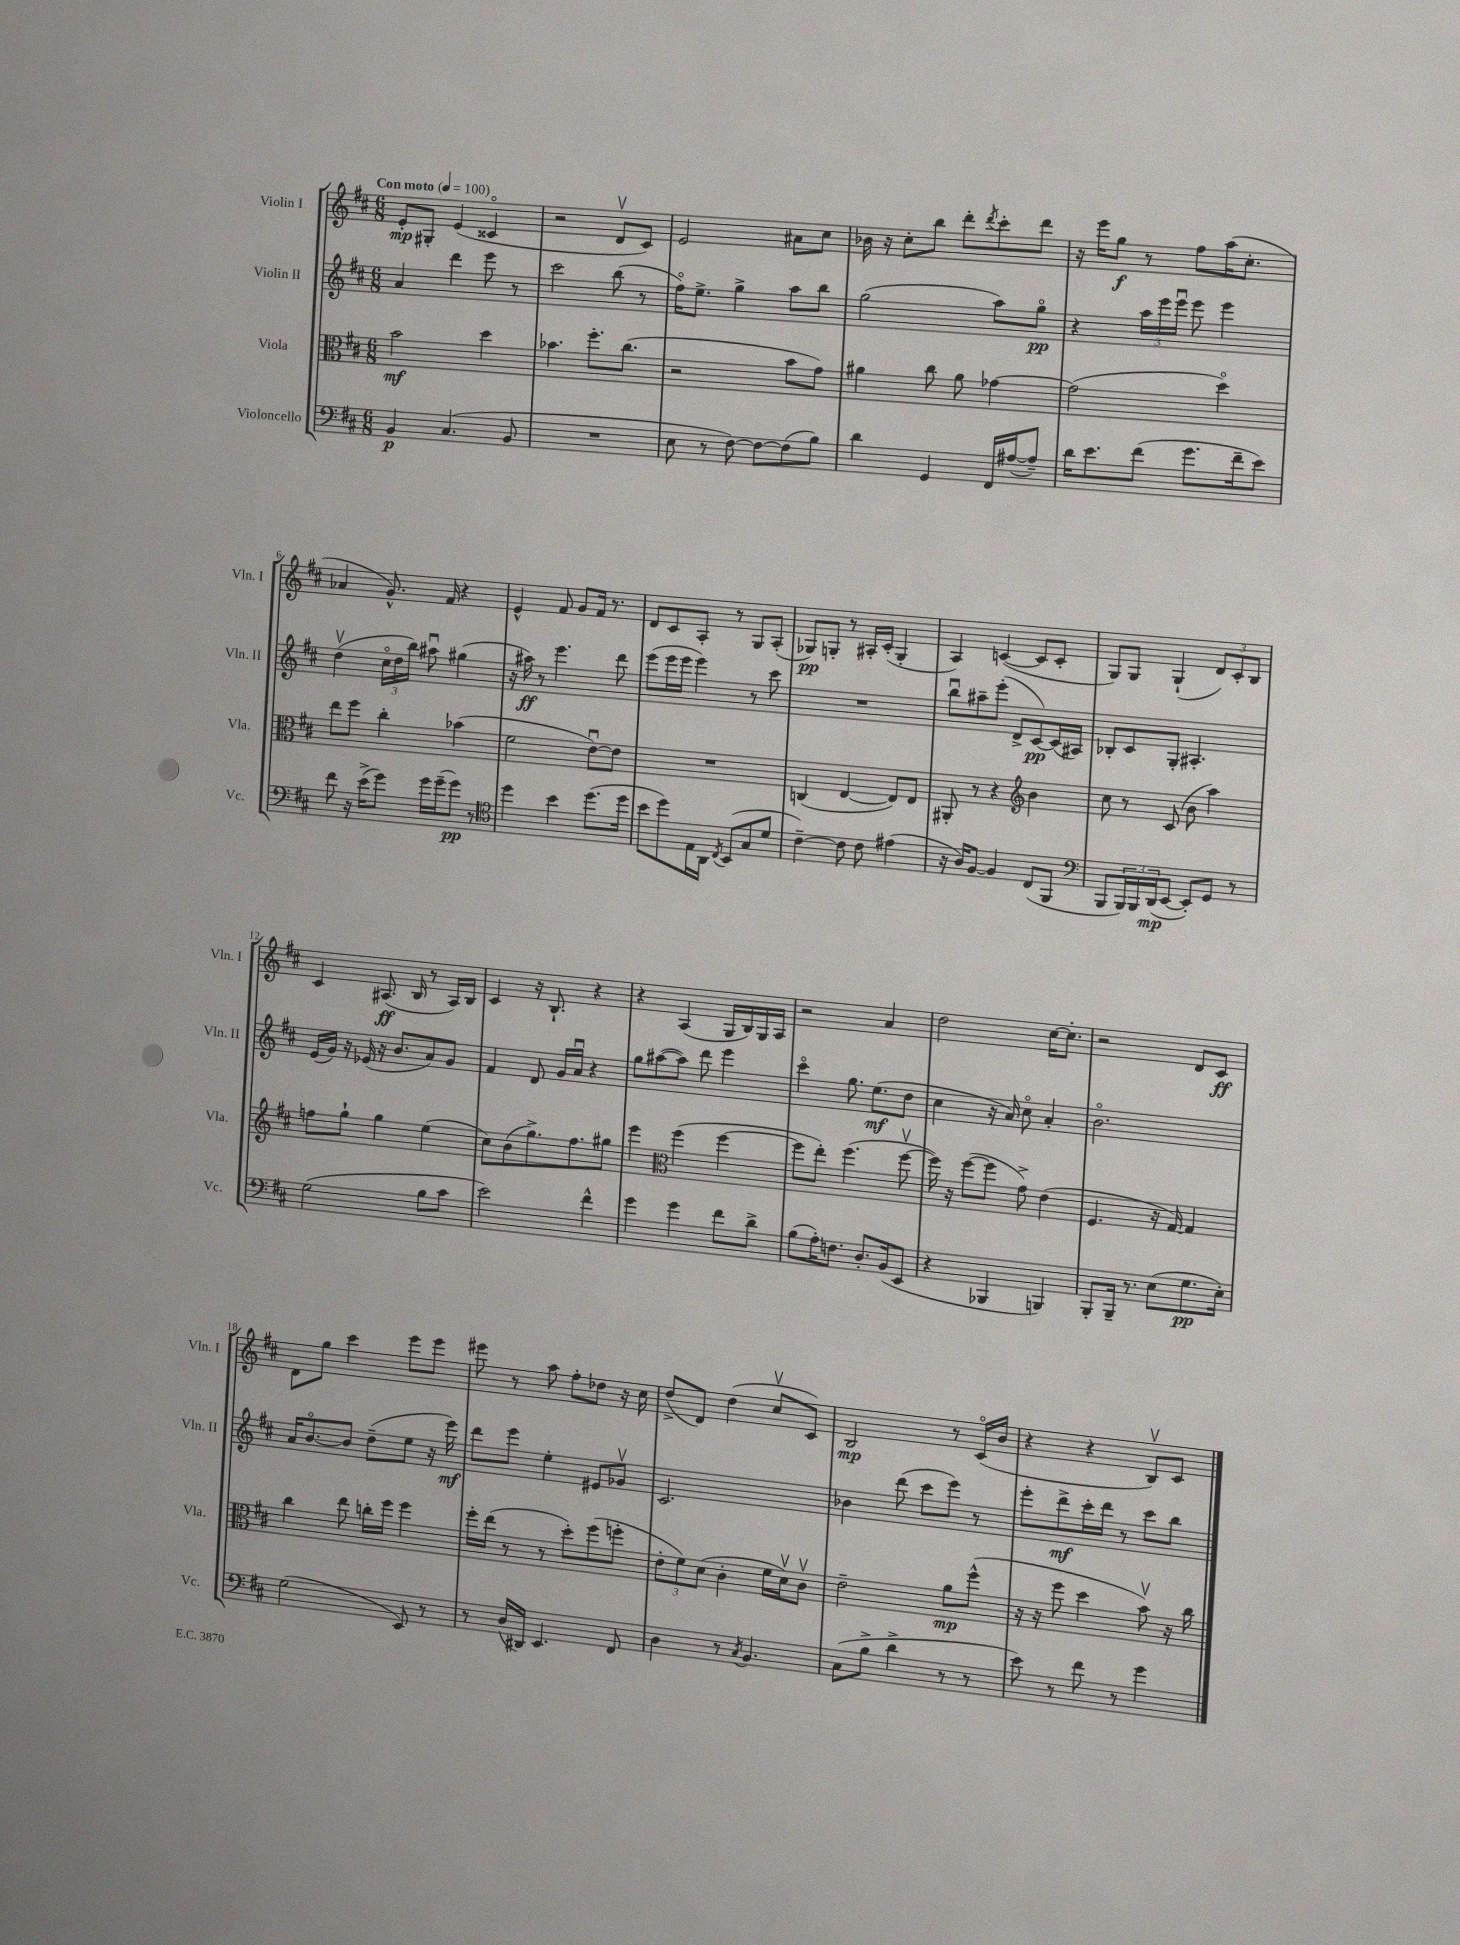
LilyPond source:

<<
\new StaffGroup <<
\new Staff = "s0" \with { instrumentName = "Violin I" shortInstrumentName = "Vln. I" } {
    \clef treble \key d \major \numericTimeSignature \time 6/8 \tempo "Con moto" 4 = 100
    e'8-.\mp gis8-. e'4( cisis'4\flageolet |
    r2 d'8\upbow cis'8) |
    e'2 ais'8 cis''8 |
    bes'16 r16 cis''8-. b''8 d'''8-. \acciaccatura { d'''8 } cis'''8-. d'''8 |
    r16 e'''16 g''8\f r8 fis''8 a''16( cis''8.-. |
    aes'4 g'8.-^) fis'16 r4 |
    e'4-^ fis'8 g'8 fis'16 r8. |
    d'8 cis'8 a8-. r8 g8 a8-.( |
    ges8\pp) g8-. r8 ais16-. cis'16-.( g4-. |
    a4) c'4~( c'8 c'8-. |
    g8) g8 g4-!( \tuplet 3/2 { d'8) cis'8-. b8 } |
    cis'4 ais8.\ff( b16 r8 ais16) b16 |
    cis'4 r16 b8.-! r4 |
    r4 a4( g16 b16) g16 a16 |
    r2 a'4 |
    d''2 cis''16~ cis''8.-. |
    r2 d'8 cis'8\ff |
    d'8 g''8 cis'''4 e'''8 e'''8 |
    eis'''8 r8 a''8 fis''8-. des''8 r16 cis''16 |
    d''8->( d'8) d''4( cis''8\upbow cis'8) |
    b2\mp r8 cis'16\flageolet( b'16 |
    r4 r4 b8\upbow) cis'8 \bar "|." |
}
\new Staff = "s1" \with { instrumentName = "Violin II" shortInstrumentName = "Vln. II" } {
    \clef treble \key d \major \numericTimeSignature \time 6/8
    a'4 d'''4 e'''8 r8 |
    cis'''2 b''8( r8 |
    fis''16\flageolet) e''8.-> g''4-> a''8 b''8 |
    g''2( a''8) g''8\flageolet\pp |
    r4 \tuplet 3/2 { a''16 e'''16 e'''16\downbow } e'''8 e'''4 |
    d''4\upbow( \tuplet 3/2 { cis''16\flageolet d''16 b''16) } ais''8\downbow gis''4( |
    r16 ais''16\ff) r8 e'''4. d'''8 |
    e'''8( e'''16 e'''16 e'''4) r8 cis'''8 |
    R2. |
    b''8\downbow ais''8-- e'''8-.( d'8-> cis'8~\pp) cis'16( ais16) |
    bes8-. cis'8 g8-. ais4.-. |
    e'16( g'16) r16 ees'16( r16 b'8. a'8) g'8 |
    fis'4 d'8 g'16 a'16\downbow r4 |
    g''8 ais''8~( ais''8) d'''8 e'''4 |
    cis'''4\flageolet g''8. e''8.\mf( d''8 |
    cis''4 r16 a'16) cis''8\flageolet a'4-. |
    b'2.\flageolet |
    a'16 b'8.~\flageolet b'8 d''8--( e''8 r16 e'''16\mf) |
    d'''8 e'''8 e''4-. eis'8 ges'8\upbow |
    cis'2. |
    bes'4 d'''8( cis'''8 e'''8) r8 |
    e'''8-. d'''8->\mf cis'''16-. d'''16 r8 cis'''8 b''8 \bar "|." |
}
\new Staff = "s2" \with { instrumentName = "Viola" shortInstrumentName = "Vla." } {
    \clef alto \key d \major \numericTimeSignature \time 6/8
    b'2\mf d''4 |
    bes'4. fis''8.-. cis''8.( |
    r2 b'8 g'8) |
    ais'4 cis''8 ais'8 ges'4~ |
    ges'2( d''4\flageolet) |
    e''8 fis''8 cis''4-. bes'4( |
    fis'2 e'8~\downbow) e'8 |
    R2. |
    c4( e4~ e8) e8 |
    ais,8-. r8 r4 \clef treble b'4 |
    cis''8 r8 cis'8( b'8 a''4) |
    f''8 g''8-! g''4 e''4( |
    cis''8) b'8( g''8.->) fis''8. gis''8 |
    e'''4 \clef alto fis''4( fis''4~ |
    fis''8 e''8-.) fis''4.( fis''8~\upbow |
    fis''16) r16 fis''8~( fis''8 g'8->) e'4( |
    fis4. r16 g16~) g4 |
    cis''4 e''8 c''16-. fis''16 fis''4 |
    fis''16-. e''16( r8 r8 d''8-.) fis''8( f''8-. |
    \tuplet 3/2 { e'8-. fis'8) d'8( } cis'4-. fis'16 d'16\upbow) cis'8\upbow |
    e'2-- a'8\mp fis''8-^( |
    r16 r16 fis''8 d''4 b'8\upbow) r16 cis''16 \bar "|." |
}
\new Staff = "s3" \with { instrumentName = "Violoncello" shortInstrumentName = "Vc." } {
    \clef bass \key d \major \numericTimeSignature \time 6/8
    b,4\p cis4.( b,8 |
    R2. |
    e8 r8 fis8~) fis8~ fis8( b8) |
    d'4 g,4 fis,16 ais16~( ais8--) |
    d'16 e'8. fis'8( g'8. fis'16-- e'8) |
    fis'8 r16 e'16->( g'8) g'16 g'16--( g'8\pp) r8 |
    \clef tenor d''4 b'4 d''8.( d''16 |
    b'8 d''8) e16 a,16 \acciaccatura { cis8 } b,8( g8 d'8 |
    cis'4~--) cis'8 cis'8 eis'4( |
    r16 a16) fis8~ fis4 cis8( fis,8 |
    \clef bass b,,8 \tuplet 3/2 { b,,16) b,,16 d,16\mp( } e,8~ e,8-.) g,8 r8 |
    g2( b8 cis'8 |
    e'2) fis'4-^ |
    g'4 g'4 fis'8 d'8-> |
    b8( a16-.) f8. d8.-. b,16( e,8 |
    r4 bes,,4 b,,4) |
    b,,8-. b,,16-- r8. e8( g8.\pp e16-.) |
    g2( e,8) r8 |
    r8 d16( dis,16) e,4. fis,8 |
    d4 r8 \acciaccatura { cis8 } b,4. |
    cis8( b8-> d'4-> r8 r8 |
    e'8) r8 fis'8 r8 g'4 \bar "|." |
}
>>
>>
